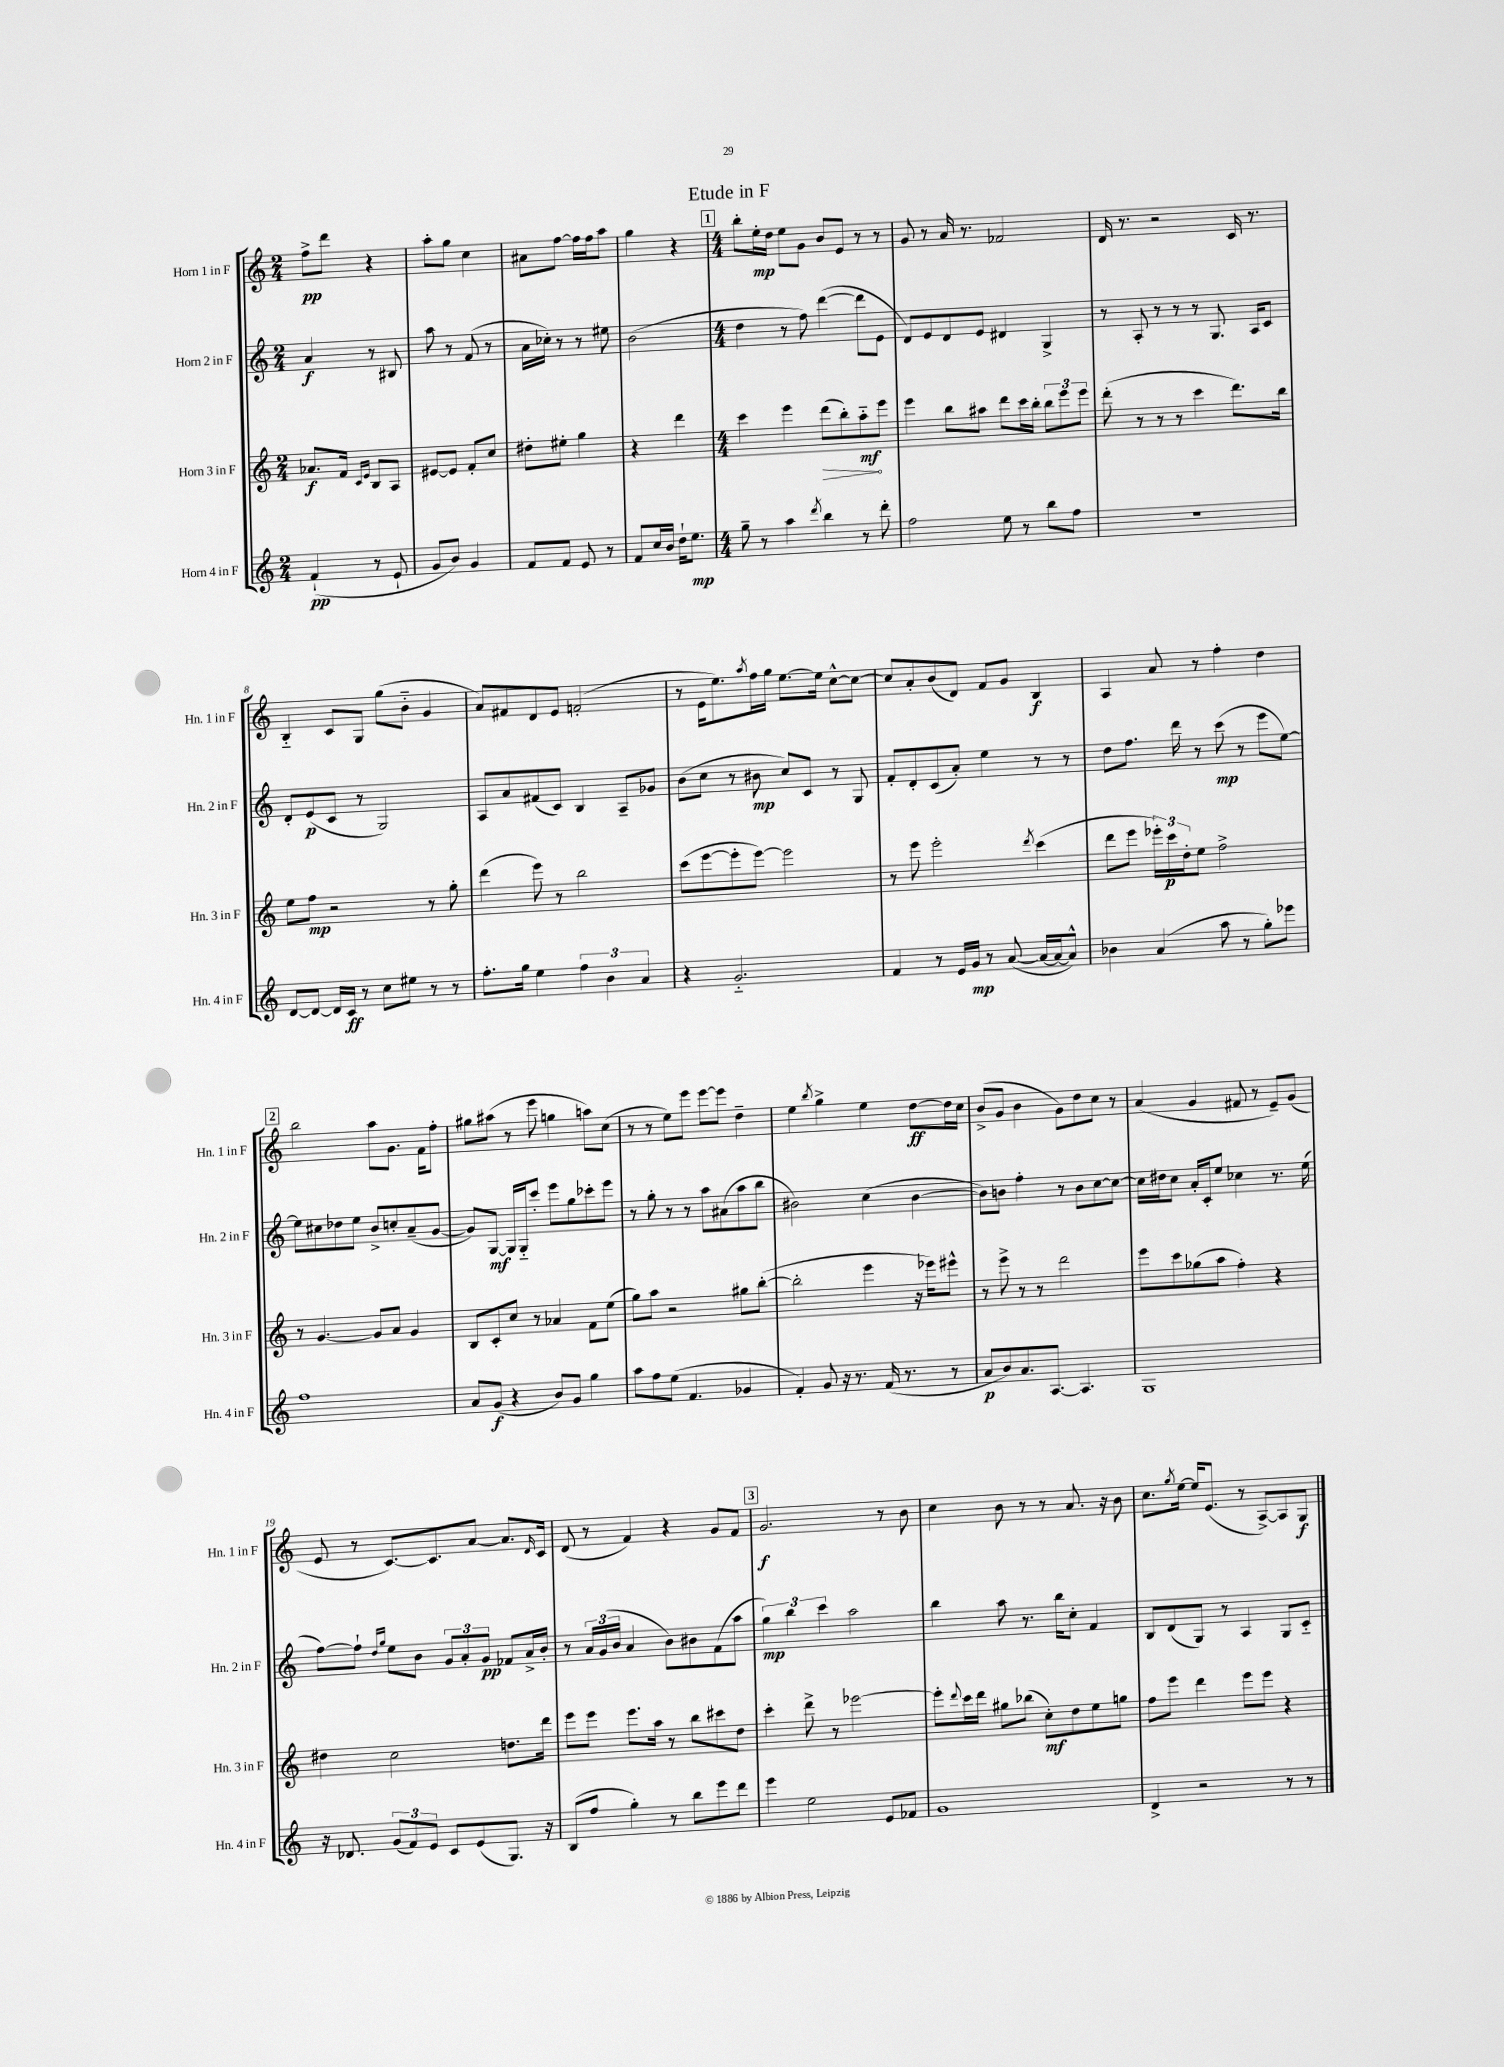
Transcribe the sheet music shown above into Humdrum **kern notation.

**kern	**kern	**kern	**kern
*staff4	*staff3	*staff2	*staff1
*clefG2	*clefG2	*clefG2	*clefG2
*k[]	*k[]	*k[]	*k[]
*M2/4	*M2/4	*M2/4	*M2/4
(4f`/	8.a-/L	4a/	8ff^\L
.	.	.	8ddd\J
.	16f/Jk	.	.
.	16qqc/LL	.	.
.	16qqe/JJ	.	.
8r	8B/L	8r	4r
8e`/	8A/J	8B#/	.
=	=	=	=
8g/L	[8e#/L	8aa\	8aa'\L
8b/J)	8e#/]J	8r	8gg\J
4g/	8f'/L	(8f/	4cc\
.	8cc/J	8r	.
=	=	=	=
8f/L	8dd#'\L	16a\LL	8a#\L
.	.	16cc-'\JJ)	.
8f/J	8ee#'\J	8r	[8ff\J
8e/	4gg\	8r	16ff\]LL
.	.	.	16ff\J
8r	.	8ee#\	8aa\J
=	=	=	=
8f/L	4r	(2b\	4gg\
16cc/L	.	.	.
16b/JJ	.	.	.
16dd`\LK	4ddd\	.	4r
8.ee\J	.	.	.
=	=	=	=
*M4/4	*M4/4	*M4/4	*M4/4
8gg~\	4ccc\	4dd\	8bb'\L
8r	.	.	16ee'\L
.	.	.	16dd\JJ
4aa\	4eee\	8r	8ee\L
.	.	8ff\)	8g\J
8qddd/	.	.	.
4bb\	(8ddd\L	([4ddd\	8b/L
.	8bb'\)	.	8e/J
8r	8aa'~\	8ddd\]L	8r
8ddd'\	8eee\J	8e\J	8r
=	=	=	=
2ff\	4eee\	8d/L)	8g/
.	.	8e/	8r
.	8bb\L	8d/	16a/
.	.	.	8.r
.	8aa#\J	8e/J	.
8ee\	8ddd\L	4d#/	2f-/
8r	16ccc\L	.	.
.	16bb'\JJ	.	.
8bb\L	12bb\L	4G^/	.
.	12eee\	.	.
8ff\J	.	.	.
.	12eee\J	.	.
=	=	=	=
1r	(8ddd'\	8r	16d/
.	.	.	8.r
.	8r	8A'/	.
.	8r	8r	2r
.	8r	8r	.
.	4ccc\	8r	.
.	.	8.G/	.
.	8.ddd\L)	.	16c/
.	.	16A/LK	8.r
.	.	8c/J	.
.	16bb\Jk	.	.
=	=	=	=
[8d/L	8ee\L	8d'/L	4B'~/
8d/_J	8ff\J	(8e/	.
16d/]LL	2r	8c/J	8c/L
16c/JJ	.	.	.
8r	.	8r	8G/J
8cc\L	.	2G/)	(8gg\L
8ee#\J	.	.	8b'~\J
8r	8r	.	4g/
8r	8gg'\	.	.
=	=	=	=
8.ff'\L	(4ddd\	8A/L	8a/L)
.	.	8a/	8f#/
16gg\Jk	.	.	.
4ee\	8eee\)	(8f#/	8d/
.	8r	8c/J)	8e/J
6ff\	2bb\	4B/	(2f'/
6b\	.	.	.
.	.	8A~/L	.
6a/	.	.	.
.	.	8g-/J	.
=	=	=	=
4r	(8ccc\L	(8b\L	8r
.	[8eee\	8cc\J	16e\LK
.	.	.	8.ee\)
2.g'~/	8eee'\]	8r	.
.	.	.	8qaa/
.	[8eee\J)	8b#\	16ff\L
.	.	.	16gg\JJ
.	2eee\]	8cc/L)	[8.ee\L
.	.	8c/J	.
.	.	.	16ee\]Jk
.	.	8r	[8cc^^\L
.	.	8G/	8cc\_J
=	=	=	=
4f/	8r	8f'/L	8cc/]L
.	8eee\	8d'/	8a'/
8r	2eee'\	(8c/	(8b/
16e/LL	.	8a'/J)	8d/J)
16g/JJ	.	.	.
8r	.	4ee\	8f/L
([8a/	.	.	8g/J
.	8qddd/	.	.
16a/_LL	(4ccc\	8r	4B/
16a/_J	.	.	.
8a^^/]J)	.	8r	.
=	=	=	=
4b-\	8ddd\L	8dd\L	4A/
.	8eee\J	8.ff\J	.
(4a/	24eee-'\LL)	.	8a/
.	24ccc\	.	.
.	.	16ddd\	.
.	24dd'\J	.	.
.	8ee\J	8r	8r
8aa\	2ff^\	(8ccc\	4ff'\
8r	.	8r	.
8gg'\L)	.	8eee\L	4dd\
8eee-\J	.	[8ee\J)	.
=	=	=	=
1ff	8r	8ee\]L	2bb\
.	[4.g/	8cc#\	.
.	.	8dd-\	.
.	.	8ee\J	.
.	8g/]L	8b^/L	8aa\L
.	8a/J	8cc'/	8.g\J
.	4g/	(8a~/	.
.	.	.	16f\LK
.	.	[8g/J	8ff'\J
=	=	=	=
8a/L	8B/L	8g/]L)	8gg#\L
(8g/J	8c'/	[8G/J	(8aa#\J
4r	8cc/J	16G/]LL	8r
.	.	16G'~/J	.
.	8r	8ccc'/J	8eee\
8b/L)	4a-/	8eee\L	4gg\
8g/J	.	8gg\	.
4gg\	8f\L	8ccc-'\	8aa\L)
.	(8ee\J	8eee\J	(8cc\J
=	=	=	=
8aa\L	8gg\L)	8r	8r
8ff\	8aa\J	8gg'\	8r
(8ee\J	2r	8r	8ee\L)
4.f/	.	8r	8eee\J
.	.	8aa\L	[8eee\L
.	.	(8a#\	8eee\]J
4g-/	8gg#\L	8aa\	4dd~\
.	([8bb'\J	8bb\J	.
=	=	=	=
4f'/)	2bb'\]	2b#\)	4ee\
.	.	.	8qbb/
8g/	.	.	4gg^\
16r	.	.	.
8.r	.	.	.
.	4eee\	(4cc\	4ee\
(16f/	.	.	.
8.r	.	.	.
.	16r	[4b#\	[8dd\L
.	16eee-\LK)	.	.
8r	8eee#^^\J	.	16dd\]L
.	.	.	16cc\JJ
=	=	=	=
8a/L	8r	8b#\]L)	(8b^/L
8b/)	8eee^\	8b\J	8g/J
8.a/	8r	4ff'\	4b\
.	8r	.	.
[8.A/J	.	.	.
.	2ddd\	8r	8g\L)
4.A/]	.	8b\L	8dd\
.	.	[8cc\	8cc\J
.	.	8cc\_J	8r
=	=	=	=
1G	8eee\L	16cc\]LL	(4a/
.	.	16dd#\J	.
.	8ccc\	8cc\J	.
.	(8gg-\	16a'/LL	4g/
.	.	16c'/J	.
.	8aa\J	8ee/J	.
.	4ff'\)	4cc-\	8f#/
.	.	.	8r
.	4r	8.r	8e~/L)
.	.	.	(8g/J
.	.	(16ee\	.
=	=	=	=
16r	4dd#\	[8ff\L)	8e/
8.d-/	.	.	.
.	.	8ff`\]J	8r
.	.	16qqdd/LL	.
.	.	16qqgg/JJ	.
(12g/L	2cc\	8ee\L	[8.c/L)
12f/)	.	.	.
.	.	8b\J	.
12e/J	.	.	.
.	.	.	8.c/]
8c/L	.	12g/L	.
.	.	12a'/	.
(8e/	.	.	[8a/J
.	.	12g/J	.
8.G/J)	8.dd\L	8f-/L	8.a/]L
.	.	16a^/L	.
.	.	.	16qqd/
16r	16ddd\Jk	16b'/JJ	16c/Jk
=	=	=	=
(8B/L	8eee\L	8r	(8d/
8ff/J	8eee\J	24a/LL	8r
.	.	(24g/	.
.	.	24b/JJ	.
4gg'\)	8.eee\L	4a/	4f/)
.	16aa\Jk	.	.
8r	8r	8b\L)	4r
8bb\L	8bb\L	8b#\	.
8eee\	8ccc#\	(8f\	8g/L
8ddd\J	8dd\J	8aa\J	8f/J
=	=	=	=
4eee\	4ccc'\	6gg\)	2.g/
.	.	6bb\	.
2ee\	8ddd^\	.	.
.	.	6ccc\	.
.	8r	.	.
.	[2eee-\	2aa\	.
8e/L	.	.	8r
8f-/J	.	.	8b\
=	=	=	=
1g	8eee-'\]L	4bb\	4cc\
.	8qqddd/	.	.
.	16ccc\L	.	.
.	16ddd\JJ	.	.
.	8gg#\L	8aa\	8b\
.	(8bb-\J	8.r	8r
.	8cc'\L)	.	8r
.	.	16bb\LK	.
.	8dd\	8cc'\J	8.a/
.	8ee\	4f/	.
.	.	.	16r
.	8gg\J	.	8b\
=	=	=	=
4d^/	8ff\L	8B/L	8.cc\L
.	8eee\J	(8d/	.
.	.	.	8qgg/
.	.	.	[16ee\Jk
2r	4ddd\	8G/J)	16ee/]LK
.	.	.	(8.e/J
.	.	8r	.
.	8eee\L	4A/	8r
.	8eee\J	.	[8A^/L)
8r	4r	8G/L	8A/]
8r	.	8c'~/J	8G/J
==	==	==	==
*-	*-	*-	*-
